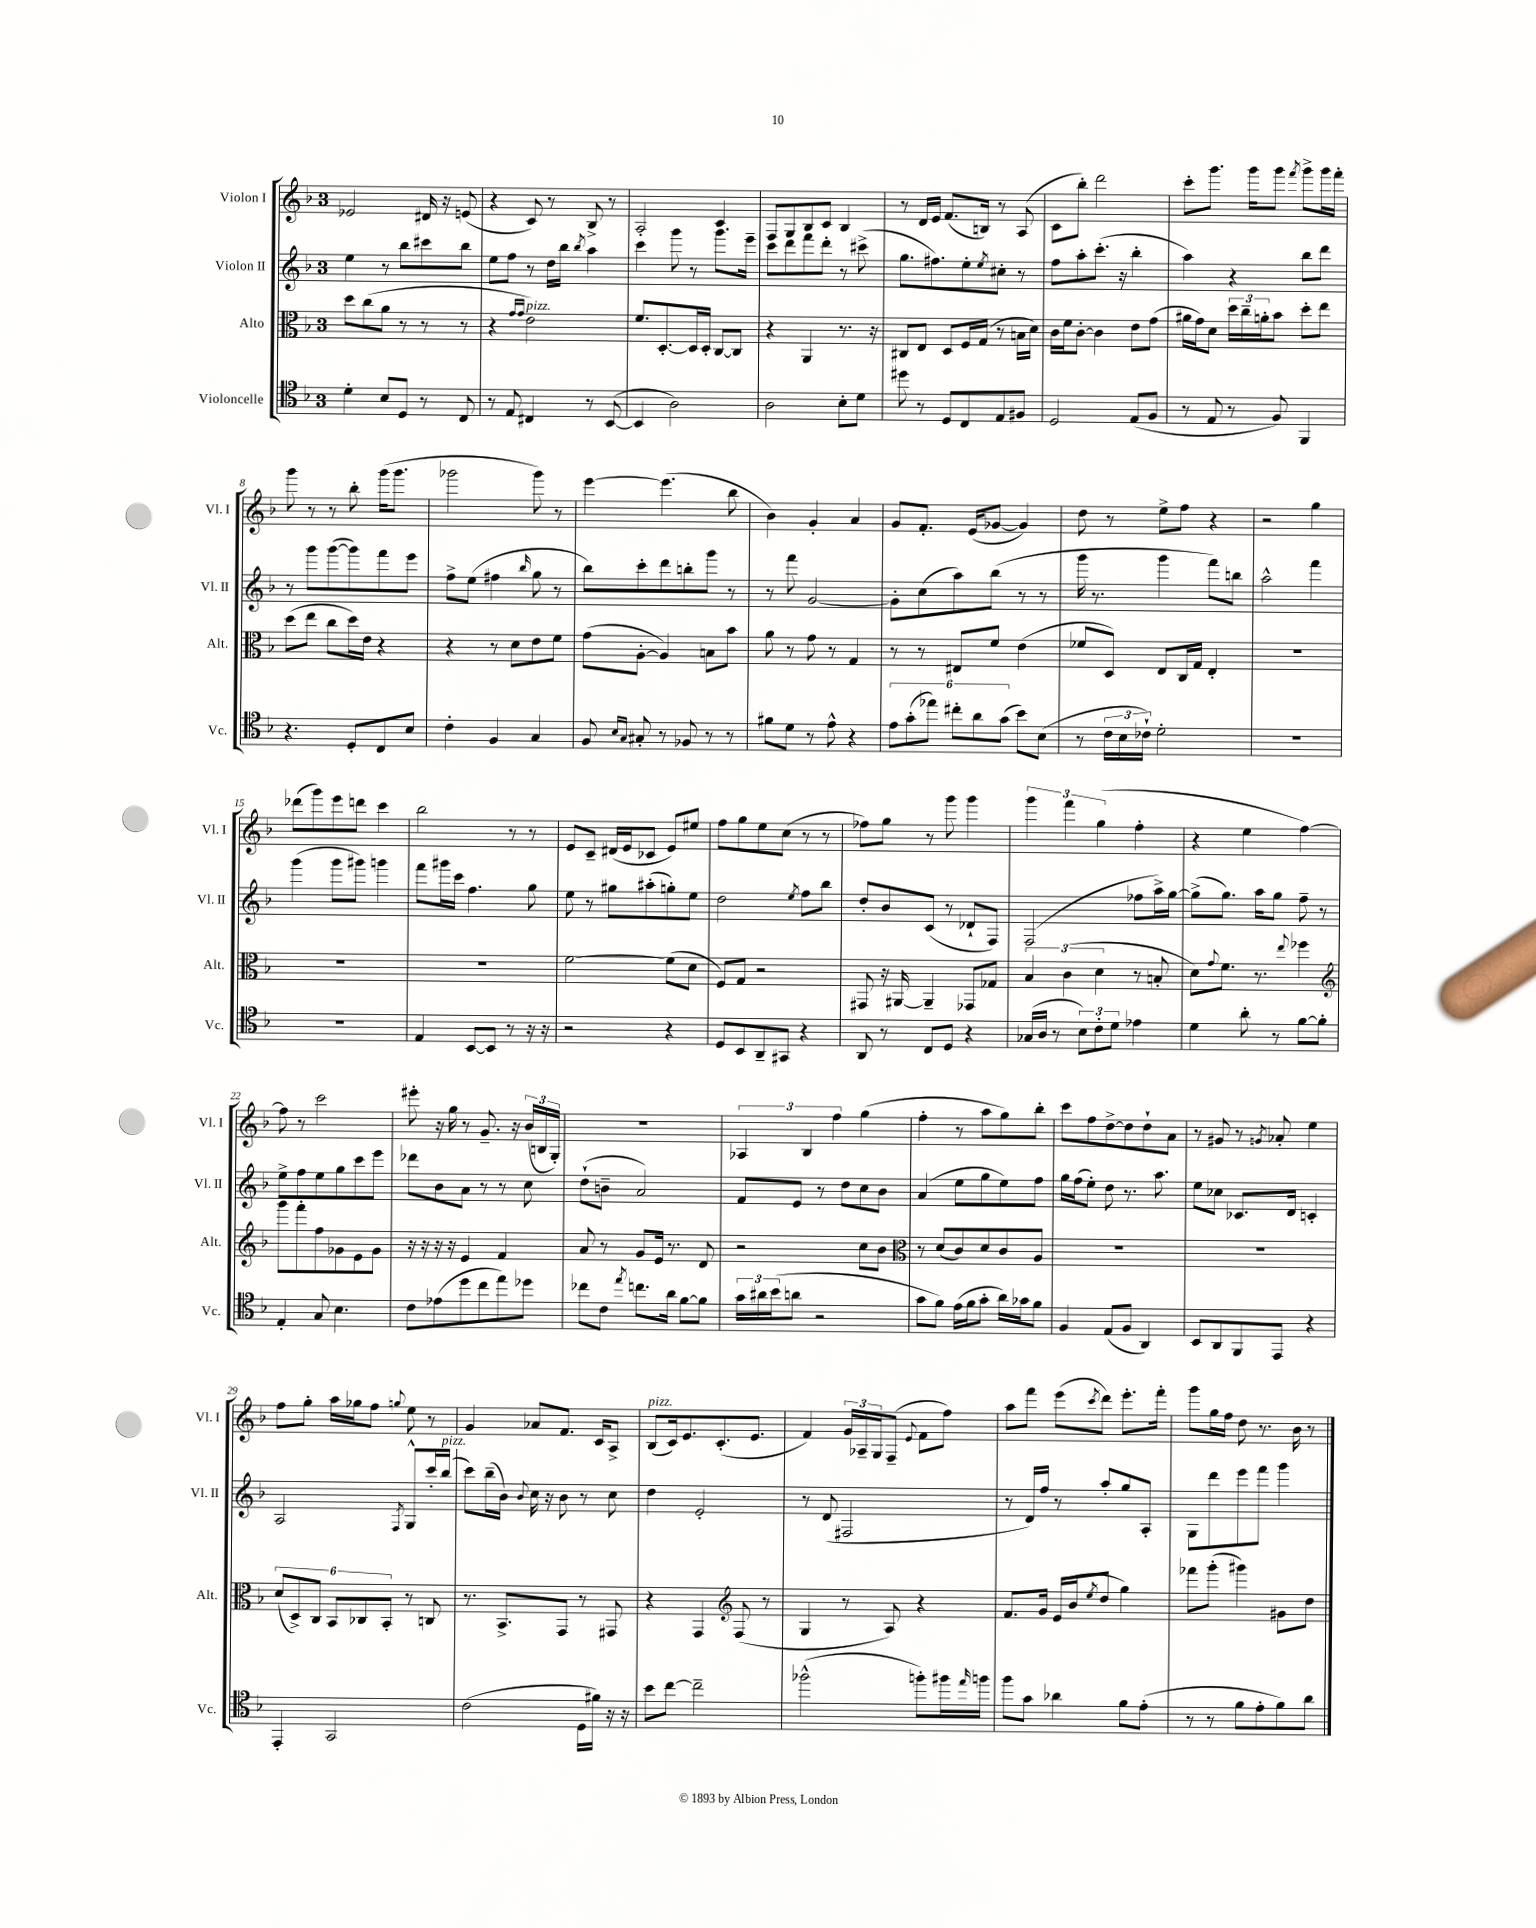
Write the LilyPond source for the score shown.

<<
\new StaffGroup <<
\new Staff = "s0" \with { instrumentName = "Violon I" shortInstrumentName = "Vl. I" } {
    \clef treble \key f \major \once \override Staff.TimeSignature.style = #'single-digit \time 3/4
    ees'2 dis'16 r16 e'8( |
    r4 c'8) r8 bes8-> r8 |
    a2-. c'4 |
    f8 g8 bes8 c'8 bes4 |
    r8 d'16 e'16 f'8.( b16) r8 a8( |
    c'8 bes''8-.) d'''2 |
    c'''8-. g'''8. g'''16 g'''8 \acciaccatura { f'''8 } g'''8-> g'''16 f'''16-. |
    g'''8 r8 r8 bes''8-. g'''16( g'''8. |
    ges'''2 ges'''8) r8 |
    e'''4~ e'''4.( bes''8 |
    bes'4) g'4-. a'4 |
    g'8 f'8.-. e'16( ges'8~ ges'4) |
    d''8 r8 e''8-> f''8 r4 |
    r2 g''4 |
    des'''8( g'''8) e'''8 d'''8 c'''4 |
    bes''2 r8 r8 |
    e'8 c'8-- dis'16( e'16 ces'8 e'8) eis''8 |
    f''8 g''8 e''8 c''8( r8 r8 |
    fes''8) g''8 r8 g'''8 g'''4 |
    \tuplet 3/2 { g'''4 f'''4 g''4( } f''4-. |
    r4 e''4 f''4~) |
    f''8 r8 c'''2 |
    eis'''8-. r16 g''16 r8 g'8.-- r16 \tuplet 3/2 { bes'16( b16 g16-.) } |
    R2. |
    \tuplet 3/2 { aes4 bes4 f''4 } g''4( |
    f''4-. r8 a''8 g''8) bes''8-. |
    c'''8 f''8 d''8~-> d''8 d''8-! a'8 |
    r8 gis'8 r8 \acciaccatura { g'8 } aes'8-. e''4 |
    f''8 g''8-. a''16 ges''16 f''8 \appoggiatura { g''8 } e''8 r8 |
    g'4 aes'8 f'8. c'16 a8-> |
    bes8^\markup { \italic "pizz." }( c'16) e'8. c'8.-.( e'8. |
    f'4) \tuplet 3/2 { g'16 aes16-- g16 } f8--( \appoggiatura { e'8 } f'8 f''8) |
    a''8 f'''8 e'''8( \acciaccatura { c'''8 } d'''8) e'''8.-. f'''16-. |
    g'''8 g''16 f''16 d''8 r8. bes'16 r8 \bar "|." |
}
\new Staff = "s1" \with { instrumentName = "Violon II" shortInstrumentName = "Vl. II" } {
    \clef treble \key f \major \once \override Staff.TimeSignature.style = #'single-digit \time 3/4
    e''4 r8 bes''8 cis'''8 bes''8 |
    e''8 f''8 r8 d''16 bes''16 \acciaccatura { bes''8 } a''4 |
    c'''4 g'''8 r8 g'''8. e'''16-- |
    c'''8 d'''8 f'''8 d'''8-. r8 cis'''8->( |
    g''8. fis''8.) e''8-. \acciaccatura { e''8 } cis''8-. r8 |
    f''8 a''8-. c'''8.-.( r16 bes''4-. |
    a''4) r4 bes''8 d'''8 |
    r8 g'''8 g'''8~( g'''8) f'''8 e'''8 |
    f''8-> e''8( fis''4 \grace { bes''16 } g''8 r8 |
    bes''8) c'''8-. d'''8 b''8-. g'''8 r8 |
    r8 f'''8 g'2~ |
    g'8-. c''8( a''8) bes''8( r8 r8 |
    g'''16 r8. g'''4 f'''8) b''8 |
    a''2-^ f'''4 |
    g'''4( g'''8 gis'''8) g'''4 |
    f'''8 gis'''16 c'''16 f''4. g''8 |
    e''8 r8 gis''8 ais''8-.( g''8-.) e''8 |
    d''2 \acciaccatura { e''8 } f''8 bes''8 |
    d''8-. bes'8 c'8( r8 des'8-! f8) |
    f2( fes''8 a''16->) g''16~ |
    g''8->( g''8.) a''16 g''8 f''8-- r8 |
    e''8-> f''8 e''8 g''8 c'''8 e'''8 |
    des'''8 bes'8 a'8 r8 r8 c''8 |
    d''8-!( b'8-- a'2) |
    f'8 e'8 r8 d''8 c''8 bes'8 |
    a'4( e''8 g''8 e''8) f''8 |
    g''16 f''16( e''8-.) d''8 r8. a''8. |
    e''8 ces''8 ces'8. d'16 c'4-. |
    a2 \acciaccatura { f8 } g8-^ c'''16-. bes''16^\markup { \italic "pizz." }( |
    c'''8) bes''16--( bes'16) \appoggiatura { bes'8 } c''16 r16 bes'8 r8 c''8 |
    d''4 e'2-. |
    r8 d'8( fis2 |
    r8 d'16) f''16 r8 a''8-. g''8 a8-. |
    g8 d'''8 e'''8 f'''8 g'''4 \bar "|." |
}
\new Staff = "s2" \with { instrumentName = "Alto" shortInstrumentName = "Alt." } {
    \clef alto \key f \major \once \override Staff.TimeSignature.style = #'single-digit \time 3/4
    d''8 c''8( a'8 r8 r8 r8 |
    r4 \grace { g'16 g'16 } e'2^\markup { \italic "pizz." }) |
    f'8. d8.~-. d16 d16-. c8~ c8 |
    r4 a,4 r8. r16 |
    cis8 e8 d8 f16 g16( r8 b16 d'16) |
    c'16 f'16 c'8~-. c'4 e'8 g'8( |
    ais'16 g'16) d'8 \tuplet 3/2 { d''16 c''16-- a'16-. } bes'8 d''8-. e''8 |
    d''8( e''8 c''8 d''16) e'16 r4 |
    r4 r8 d'8 e'8 f'8 |
    g'8( a8~-. a4) b8 bes'8 |
    a'8 r8 g'8 r8 g4 |
    r8 r8 eis8 f'8 e'4( |
    fes'8 d8) e8 c16 g16 e4-. |
    R2. |
    R2. |
    R2. |
    f'2~ f'8( d'8 |
    f8) g8 r2 |
    gis,8 r16 ais,16~ ais,4-- ges,8 ges8 |
    \tuplet 3/2 { bes4 c'4( d'4 } r8 b8-. |
    d'8) \appoggiatura { g'8 } f'8. r8. \appoggiatura { e''8 } fes''4 |
    \clef treble g'''8 f'''8-. f''8 ges'8 e'8 ges'8 |
    r16 r16 r16 r16 e'4 f'4 |
    a'8 r8 g'8 e'16 r8. d'8 |
    r2 c''8 bes'8 |
    \clef alto r8 d'8( c'8) d'8 c'8 a8 |
    R2. |
    R2. |
    \tuplet 6/4 { d'8( d8->) c8 bes,8 ces8 bes,8-. } r8 c8 |
    r8. bes,8.-> g,8 r8 gis,8 |
    r4 g,4 \clef treble f8( r8 |
    g4 r8 a8) r4 |
    f'8. g'16 e'16( bes'16 \acciaccatura { e''8 } d''8 g''4) |
    fes'''8 g'''8-.( gis'''4) gis'8 d''8 \bar "|." |
}
\new Staff = "s3" \with { instrumentName = "Violoncelle" shortInstrumentName = "Vc." } {
    \clef tenor \key f \major \once \override Staff.TimeSignature.style = #'single-digit \time 3/4
    d'4-. bes8 d8 r8 c8 |
    r8 e8 cis4 r8 bes,8~( |
    bes,4 a2) |
    a2 bes8-. d'8 |
    dis''8 r8 d8 c8 e8 fis8 |
    d2 e8( f8 |
    r8 e8 r8 f8) f,4 |
    r4. d8-. c8 bes8 |
    c'4-. f4 g4 |
    f8 \grace { bes16 g16 } gis8-. r8 fes8 r8 r8 |
    fis'8 d'8 r8 e'8-^ r4 |
    \tuplet 6/4 { e'8 g'8-.( ees''8) cis''8-. a'8 g'8( } bes'8) bes8( |
    r8 \tuplet 3/2 { c'16 bes16 ces'16-!) } d'2-. |
    R2. |
    R2. |
    e4 bes,8~ bes,8 r8 r16 r16 |
    r2 r4 |
    d8 bes,8 a,8-- gis,8 r4 |
    a,8 r8 c8 d8 r4 |
    ges16( a16 r8 \tuplet 3/2 { bes8) c'8-. d'8 } ees'4 |
    d'4 a'8-. r8 f'8~ f'8-. |
    e4-. g8 bes4. |
    c'8 ees'8( d''8 c''8 e''8) des''8 |
    ces''8 c'8 \acciaccatura { e''8 } c''8. a'16 f'8~ f'8 |
    \tuplet 3/2 { g'16 ais'16 bes'16( } a'8 r2 |
    g'8 f'8) e'16( f'16 g'8-. a'16) ges'16 f'8 |
    f4 e8( f8 a,4) |
    bes,8 a,8 f,8 e,8 r4 |
    e,4-. g,2 |
    c'2( d16 fis'16) r16 r16 |
    bes'8 c''8~ c''2-- |
    fes''2-^( f''8-.) fis''16 \grace { e''16 } f''16 |
    f''8 g'8 aes'4 f'8 e'8-.( |
    r8 r8 f'8 e'8-. f'8) a'8 \bar "|." |
}
>>
>>
